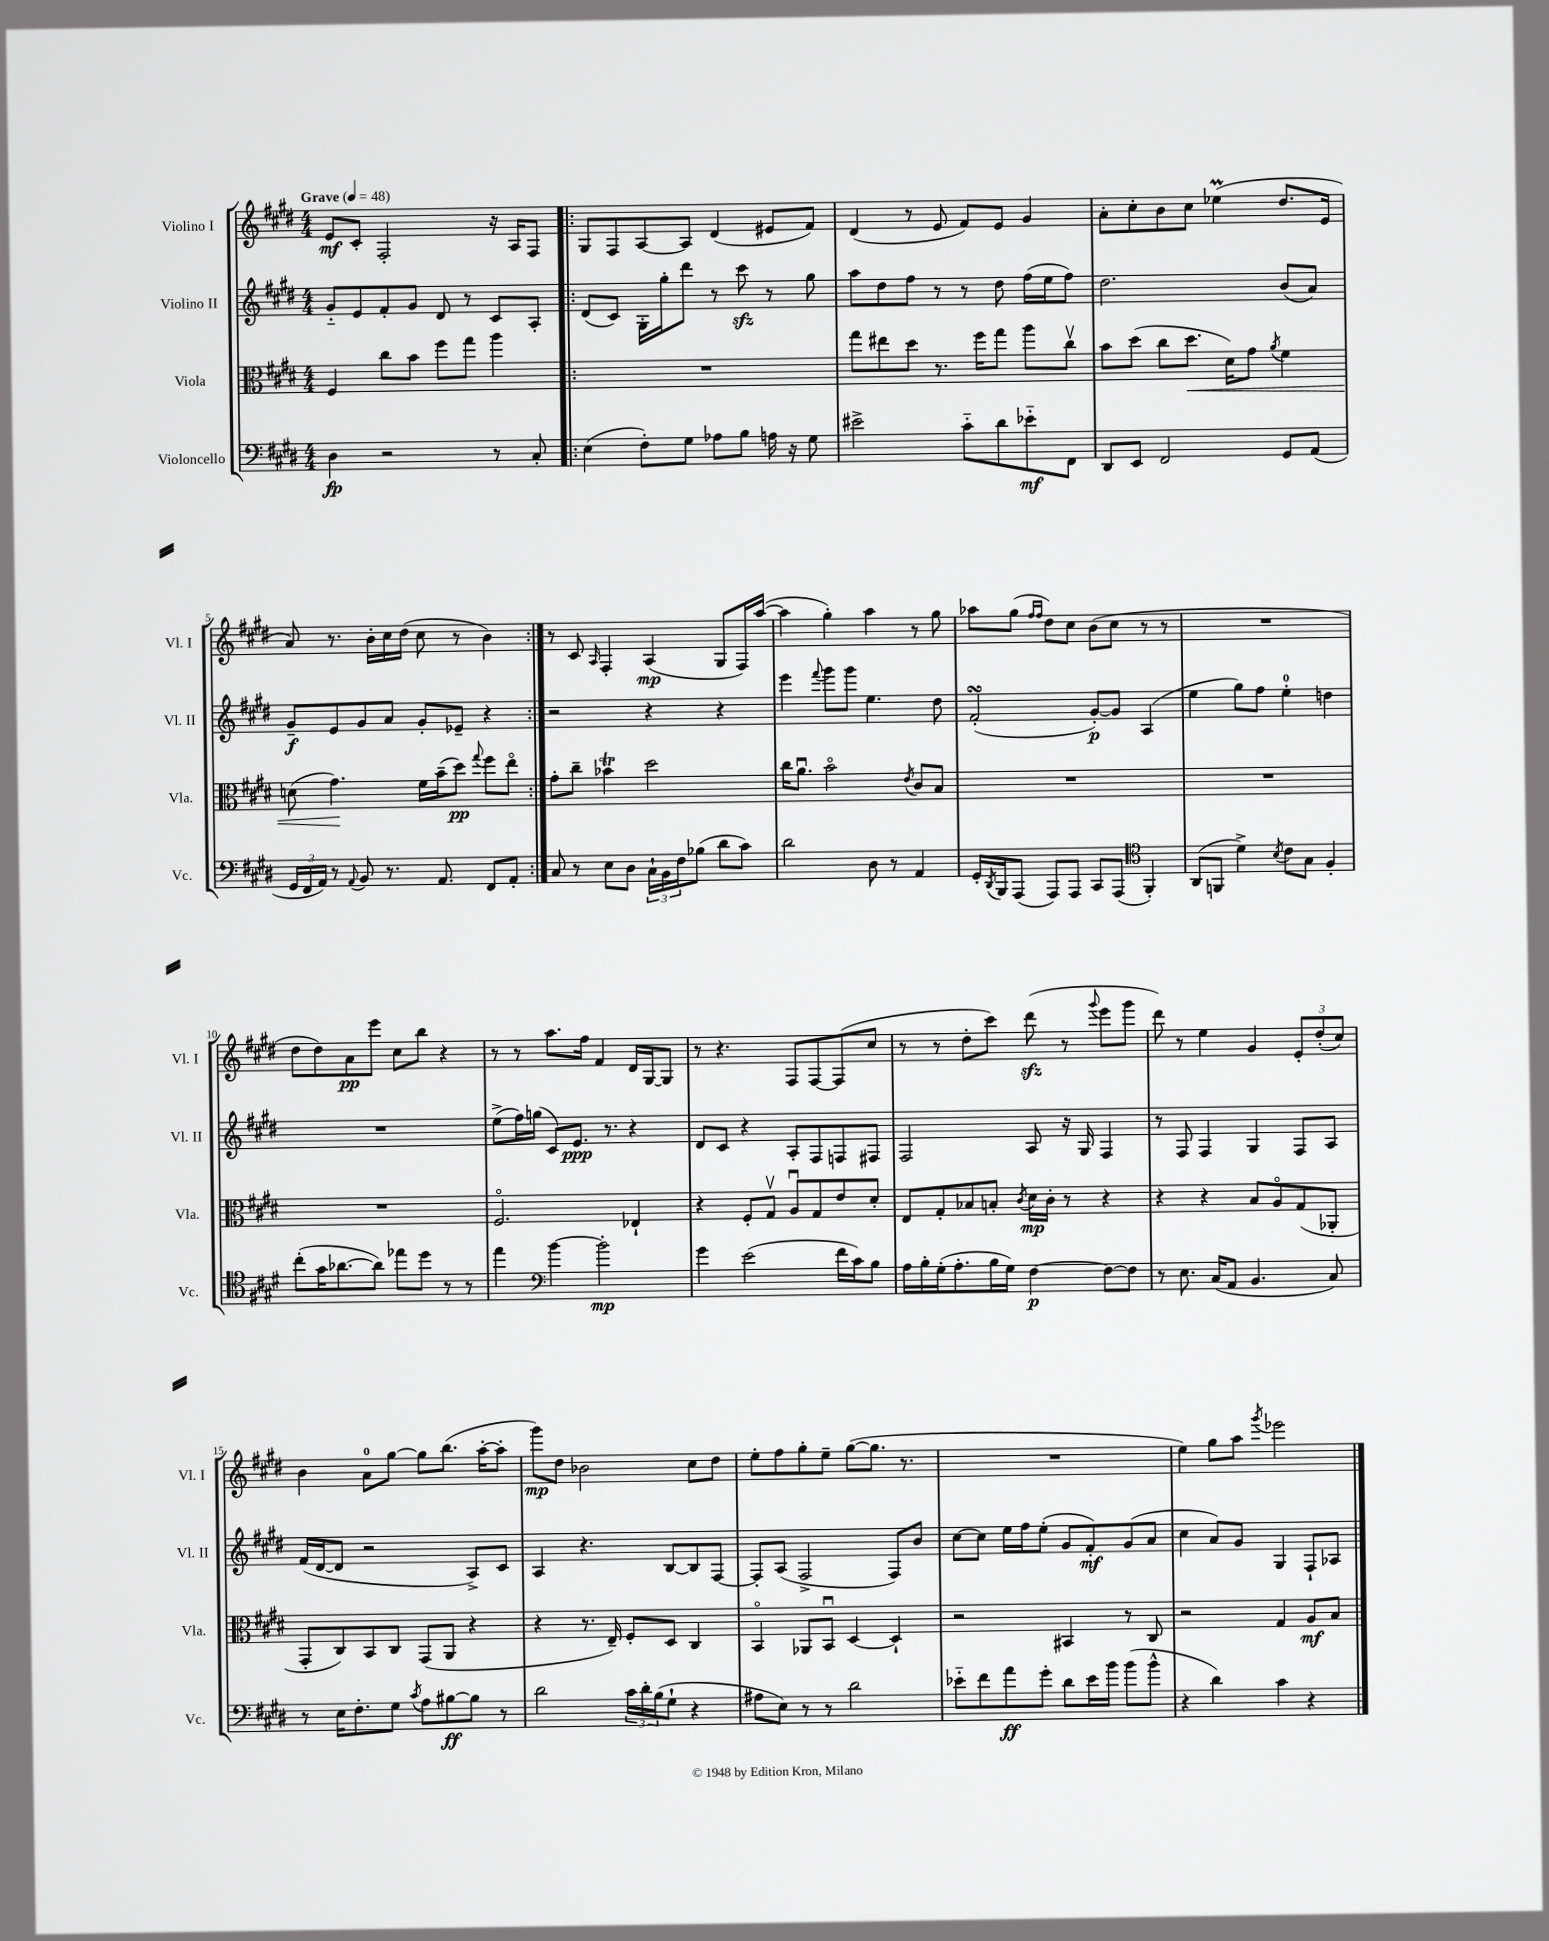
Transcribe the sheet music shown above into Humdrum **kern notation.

**kern	**dynam	**kern	**dynam	**kern	**dynam	**kern	**dynam
*part4	*part4	*part3	*part3	*part2	*part2	*part1	*part1
*staff4	*staff4	*staff3	*staff3	*staff2	*staff2	*staff1	*staff1
*I"Violoncello	*	*I"Viola	*	*I"Violino II	*	*I"Violino I	*
*I'Vc.	*	*I'Vla.	*	*I'Vl. II	*	*I'Vl. I	*
*clefF4	*	*clefC3	*	*clefG2	*	*clefG2	*
*k[f#c#g#d#]	*	*k[f#c#g#d#]	*	*k[f#c#g#d#]	*	*k[f#c#g#d#]	*
*M4/4	*	*M4/4	*	*M4/4	*	*M4/4	*
*MM48	*	*MM48	*	*MM48	*	*MM48	*
=1	=1	=1	=1	=1	=1	=1	=1
!	!	!	!	!	!	!LO:TX:a:B:t=Grave	!
4D#\	fp	4F#/	.	8g#/L	.	8e/L	mf
.	.	.	.	8e/	.	8c#'/J	.
2r	.	8cc#\L	.	8f#'/	.	2F#'/	.
.	.	8b\J	.	8g#/J	.	.	.
.	.	8ff#\L	.	8d#/	.	.	.
.	.	8gg#\J	.	8r	.	.	.
8r	.	4aa\	.	8c#/L	.	16r	.
.	.	.	.	.	.	16A/KL	.
8C#'/	.	.	.	8A'/J	.	8F#/J	.
=2!|:	=2!|:	=2!|:	=2!|:	=2!|:	=2!|:	=2!|:	=2!|:
(4E\	.	1r	.	(8d#/L	.	8G#/L	.
.	.	.	.	8c#/J)	.	8F#/	.
8F#'\L)	.	.	.	16G#'\LL	.	[8A/	.
.	.	.	.	16gg#'\J	.	.	.
8G#\J	.	.	.	8ddd#\J	.	8A/J]	.
8A-X\L	.	.	.	8r	.	(4d#/	.
8B\J	.	.	.	8ccc#zz\	.	.	.
16An\	.	.	.	8r	.	8e#X/L	.
16r	.	.	.	.	.	.	.
8G#\	.	.	.	8gg#\	.	8f#/J)	.
=3	=3	=3	=3	=3	=3	=3	=3
2e#X^\	.	8gg#\L	.	8aa\L	.	(4d#/	.
.	.	8ee#X\	.	8dd#\	.	.	.
.	.	8dd#\J	.	8ff#\J	.	8r	.
.	.	8.r	.	8r	.	8e/	.
8c#\L	.	.	.	8r	.	8f#/L)	.
.	.	16ff#\KL	.	.	.	.	.
8d#\	.	8gg#\J	.	8dd#\	.	8e/J	.
8e-X\	mf	8aa\L	.	(16ff#\LL	.	4g#/	.
.	.	.	.	16ee\J	.	.	.
8FF#\J	.	8cc#v\J	.	8ff#\J)	.	.	.
=4	=4	=4	=4	=4	=4	=4	=4
8DD#/L	.	8b\L	.	2.dd#\	.	8a'\L	.
8EE/J	.	(8dd#\J	.	.	.	8cc#'\	.
2FF#/	.	8cc#\L	.	.	.	8b\	.
!	!	!	!LO:HP:b	!	!	!	!
.	.	8.dd#\J	<	.	.	8cc#\J	.
.	.	.	.	.	.	(4ee-XM\	.
.	.	16d#\KL)	.	.	.	.	.
.	.	8g#\J	.	.	.	.	.
.	.	8qa/	.	.	.	.	.
8GG#/L	.	4f#\	.	(8b/L	.	8.dd#/L	.
(8AA/J	.	.	.	8a/J)	.	.	.
.	.	.	.	.	.	16e/Jk	.
!!LO:LB:g=z
=5	=5	=5	=5	=5	=5	=5	=5
24GG#/LL	.	(8dn\	.	8g#~/L	f	8a/)	.
24FF#/	.	.	.	.	.	.	.
24AA/JJ)	.	.	.	.	.	.	.
8r	.	4.g#\)	.	8e/	.	8.r	.
8qqAA/	.	.	.	.	.	.	.
8BB/	.	.	.	8g#/	.	.	.
.	.	.	.	.	.	16b'\LL	.
8.r	.	.	.	8a/J	.	16cc#\	.
.	.	.	.	.	.	(16dd#\JJ	.
.	.	16f#\LL	[	8g#'/L	.	8cc#\	.
8.AA/	.	(16b~\J	.	.	.	.	.
.	.	8dd#\J)	pp	8e-X~/J	.	8r	.
.	.	8qqgg#/	.	.	.	.	.
8FF#/L	.	8ff#\L	.	4r	.	4b\)	.
8AA'/J	.	8ee\J	.	.	.	.	.
=6:|!	=6:|!	=6:|!	=6:|!	=6:|!	=6:|!	=6:|!	=6:|!
8C#/	.	8g#'\L	.	2r	.	8r	.
8r	.	8cc#~\J	.	.	.	8c#/	.
.	.	.	.	.	.	16qqA/	.
8E\L	.	4b-XT\	.	.	.	4F#'/	.
8D#\J	.	.	.	.	.	.	.
24C#`\LL	.	2dd#\	.	4r	.	(4A/	mp
24BB\	.	.	.	.	.	.	.
24F#\J	.	.	.	.	.	.	.
(8B-X\J	.	.	.	.	.	.	.
8d#\L	.	.	.	4r	.	8G#/L	.
8c#\J)	.	.	.	.	.	16F#/L)	.
.	.	.	.	.	.	([16aa/JJ	.
=7	=7	=7	=7	=7	=7	=7	=7
2d#\	.	16cc#\KL	.	4eee\	.	4aa\]	.
.	.	8.au\J	.	.	.	.	.
.	.	.	.	8qqfff#/	.	.	.
.	.	2b\	.	8ggg#\L	.	4gg#'\)	.
.	.	.	.	8ggg#\J	.	.	.
8D#\	.	.	.	4.ee\	.	4aa\	.
8r	.	.	.	.	.	.	.
.	.	8qe/	.	.	.	.	.
4AA/	.	8c#/L	.	.	.	8r	.
.	.	8B/J	.	8dd#\	.	8gg#\	.
=8	=8	=8	=8	=8	=8	=8	=8
16GG#'/LL	.	1r	.	(2f#sSSS'/	.	8aa-X\L	.
8qDD#/	.	.	.	.	.	.	.
16BBB/J	.	.	.	.	.	.	.
(8AAA/J	.	.	.	.	.	(8gg#\J	.
.	.	.	.	.	.	16qqff#/LL	.
.	.	.	.	.	.	16qqff#/JJ	.
8AAA/L)	.	.	.	.	.	8dd#\L)	.
8AAA/J	.	.	.	.	.	8cc#\J	.
8CC#/L	.	.	.	[8g#'/L)	p	(8b\L	.
(8AAA/J	.	.	.	8g#/J]	.	8cc#\J	.
*clefC4	*	*	*	*	*	*	*
4FF#'/)	.	.	.	(4A/	.	8r	.
.	.	.	.	.	.	8r	.
=9	=9	=9	=9	=9	=9	=9	=9
(8AA/L	.	1r	.	4ee\	.	1r	.
8FFn/J	.	.	.	.	.	.	.
4d#^\)	.	.	.	8gg#\L)	.	.	.
.	.	.	.	8ff#\J	.	.	.
8qB/	.	.	.	.	.	.	.
8c#\L	.	.	.	4ee'\	.	.	.
8G#\J	.	.	.	.	.	.	.
4F#'/	.	.	.	4ddn\	.	.	.
!!LO:LB:g=z
=10	=10	=10	=10	=10	=10	=10	=10
(8cc#'\L	.	1r	.	1r	.	8dd#\L	.
16g#\K	.	.	.	.	.	8dd#\)	.
[8.a-X\	.	.	.	.	.	.	.
.	.	.	.	.	.	8a\	pp
8a-\J])	.	.	.	.	.	8eee\J	.
8ee-X\L	.	.	.	.	.	8cc#\L	.
8dd#\J	.	.	.	.	.	8bb\J	.
8r	.	.	.	.	.	4r	.
8r	.	.	.	.	.	.	.
=11	=11	=11	=11	=11	=11	=11	=11
4ee\	.	2.F#/	.	(8ee^\L	.	8r	.
.	.	.	.	16ff#\L)	.	8r	.
.	.	.	.	(16ggn\JJ	.	.	.
*clefF4	*	*	*	*	*	*	*
[4b\	.	.	.	8c#/L)	.	8.aa\L	.
.	.	.	.	8.e/J	ppp	.	.
.	.	.	.	.	.	16ff#\Jk	.
2b'\]	mp	.	.	.	.	4f#/	.
.	.	.	.	8.r	.	.	.
.	.	4E-X`/	.	4r	.	16d#/LL	.
.	.	.	.	.	.	[16G#/J	.
.	.	.	.	.	.	8G#/J]	.
=12	=12	=12	=12	=12	=12	=12	=12
4g#\	.	4r	.	8d#/L	.	8r	.
.	.	.	.	8c#/J	.	4.r	.
(2e\	.	8F#'/L	.	4r	.	.	.
.	.	8G#v/J	.	.	.	.	.
.	.	8Au/L	.	8A'/L	.	8F#/L	.
.	.	8G#/	.	8F#/	.	[8F#/	.
16f#\LL	.	8e/	.	8Fn/	.	(8F#/]	.
16c#\J)	.	.	.	.	.	.	.
8B\J	.	8d#'/J	.	8F#X/J	.	8cc#/J	.
=13	=13	=13	=13	=13	=13	=13	=13
16A\LL	.	8E/L	.	2F#/	.	8r	.
16B'\	.	.	.	.	.	.	.
(16G#'\J	.	8G#'/	.	.	.	8r	.
8.A'\	.	.	.	.	.	.	.
.	.	8B-X/	.	.	.	8dd#'\L	.
16B\L	.	8Bn'/J	.	.	.	8ccc#\J)	.
16G#\JJ)	.	.	.	.	.	.	.
.	.	8qc#/	.	.	.	.	.
[4F#\	p	16d#\LL	mp	8A/	.	(8ddd#zz\	.
.	.	16c#'\JJ	.	.	.	.	.
.	.	8r	.	16r	.	8r	.
.	.	.	.	16G#/	.	.	.
.	.	.	.	.	.	8qqggg#/	.
8F#\L_	.	4r	.	4F#/	.	8eee\L	.
8F#\J]	.	.	.	.	.	8ggg#\J	.
=14	=14	=14	=14	=14	=14	=14	=14
8r	.	4r	.	8r	.	8ddd#\)	.
8.E\	.	.	.	8F#/	.	8r	.
.	.	4r	.	4F#/	.	4ee\	.
(16C#/KL	.	.	.	.	.	.	.
8AA/J	.	.	.	.	.	.	.
4.BB/	.	8B/L	.	4G#/	.	4g#/	.
.	.	8A/	.	.	.	.	.
.	.	(8G#/	.	8F#/L	.	12e'/L	.
.	.	.	.	.	.	(12dd#'/	.
8C#/)	.	8AA-X'/J	.	8A/J	.	.	.
.	.	.	.	.	.	12cc#/J)	.
!!LO:LB:g=z
=15	=15	=15	=15	=15	=15	=15	=15
8r	.	8GG#'/L	.	(16f#/LL	.	4b\	.
.	.	.	.	[16d#/J	.	.	.
16E\KL	.	8C#/)	.	8d#/J]	.	.	.
8.F#'\	.	.	.	.	.	.	.
.	.	8BB/	.	2r	.	8a\L	.
8G#\J	.	8C#/J	.	.	.	[8gg#\J	.
8qc#/	.	.	.	.	.	.	.
8A\L	.	(8GG#/L	.	.	.	8gg#\L]	.
[8B#X\	ff	8AA/J	.	.	.	(8.bb\J	.
8B#\J]	.	4r	.	8A^/L)	.	.	.
.	.	.	.	.	.	[16aa'\KL	.
8r	.	.	.	8c#/J	.	8aa'\J]	.
=16	=16	=16	=16	=16	=16	=16	=16
2d#\	.	4r	.	4A/	.	8ggg#\L)	mp
.	.	.	.	.	.	8dd#\J	.
.	.	8.r	.	4.r	.	2b-X\	.
.	.	16E~/)	.	.	.	.	.
24c#\LL	.	8F#'/L	.	.	.	.	.
24d#'\	.	.	.	.	.	.	.
(24B\J	.	.	.	.	.	.	.
8G#`\J	.	8D#/J	.	[8B/L	.	.	.
4r	.	4C#/	.	8B/]	.	8cc#\L	.
.	.	.	.	[8F#/J	.	8dd#\J	.
=17	=17	=17	=17	=17	=17	=17	=17
8A#X\L	.	4BB/	.	8F#'/L]	.	8ee'\L	.
8E\J)	.	.	.	(8A/J	.	8ff#\	.
8r	.	8AA-X/L	.	2F#^/	.	8gg#'\	.
8r	.	8BBu/J	.	.	.	8ee~\J	.
2d#\	.	[4D#/	.	.	.	([8gg#\L	.
.	.	.	.	.	.	8.gg#\J]	.
.	.	4D#`/]	.	8F#/L)	.	.	.
.	.	.	.	.	.	8.r	.
.	.	.	.	8b/J	.	.	.
=18	=18	=18	=18	=18	=18	=18	=18
8e-X\L	.	2r	.	[8cc#\L	.	1r	.
8f#\	.	.	.	8cc#\J]	.	.	.
8a\	ff	.	.	16ee\LL	.	.	.
.	.	.	.	16ff#\J	.	.	.
8g#'\J	.	.	.	(8ee'\J	.	.	.
8d#\L	.	4BB#X/	.	8g#/L	.	.	.
16e-\L	.	.	.	8f#'/)	mf	.	.
16b\JJ	.	.	.	.	.	.	.
(8b\L	.	8r	.	(8g#/	.	.	.
8b^^\J	.	8C#/	.	8a/J	.	.	.
=19	=19	=19	=19	=19	=19	=19	=19
4r	.	2r	.	4cc#\	.	4ee\)	.
4d#\)	.	.	.	8a/L)	.	8gg#\L	.
.	.	.	.	8g#/J	.	8aa\J	.
.	.	.	.	.	.	8qggg#/	.
4c#\	.	4G#/	.	4G#/	.	2eee-X\	.
4r	.	8A/L	mf	8F#`/L	.	.	.
.	.	8B/J	.	8A-X/J	.	.	.
==	==	==	==	==	==	==	==
*-	*-	*-	*-	*-	*-	*-	*-
